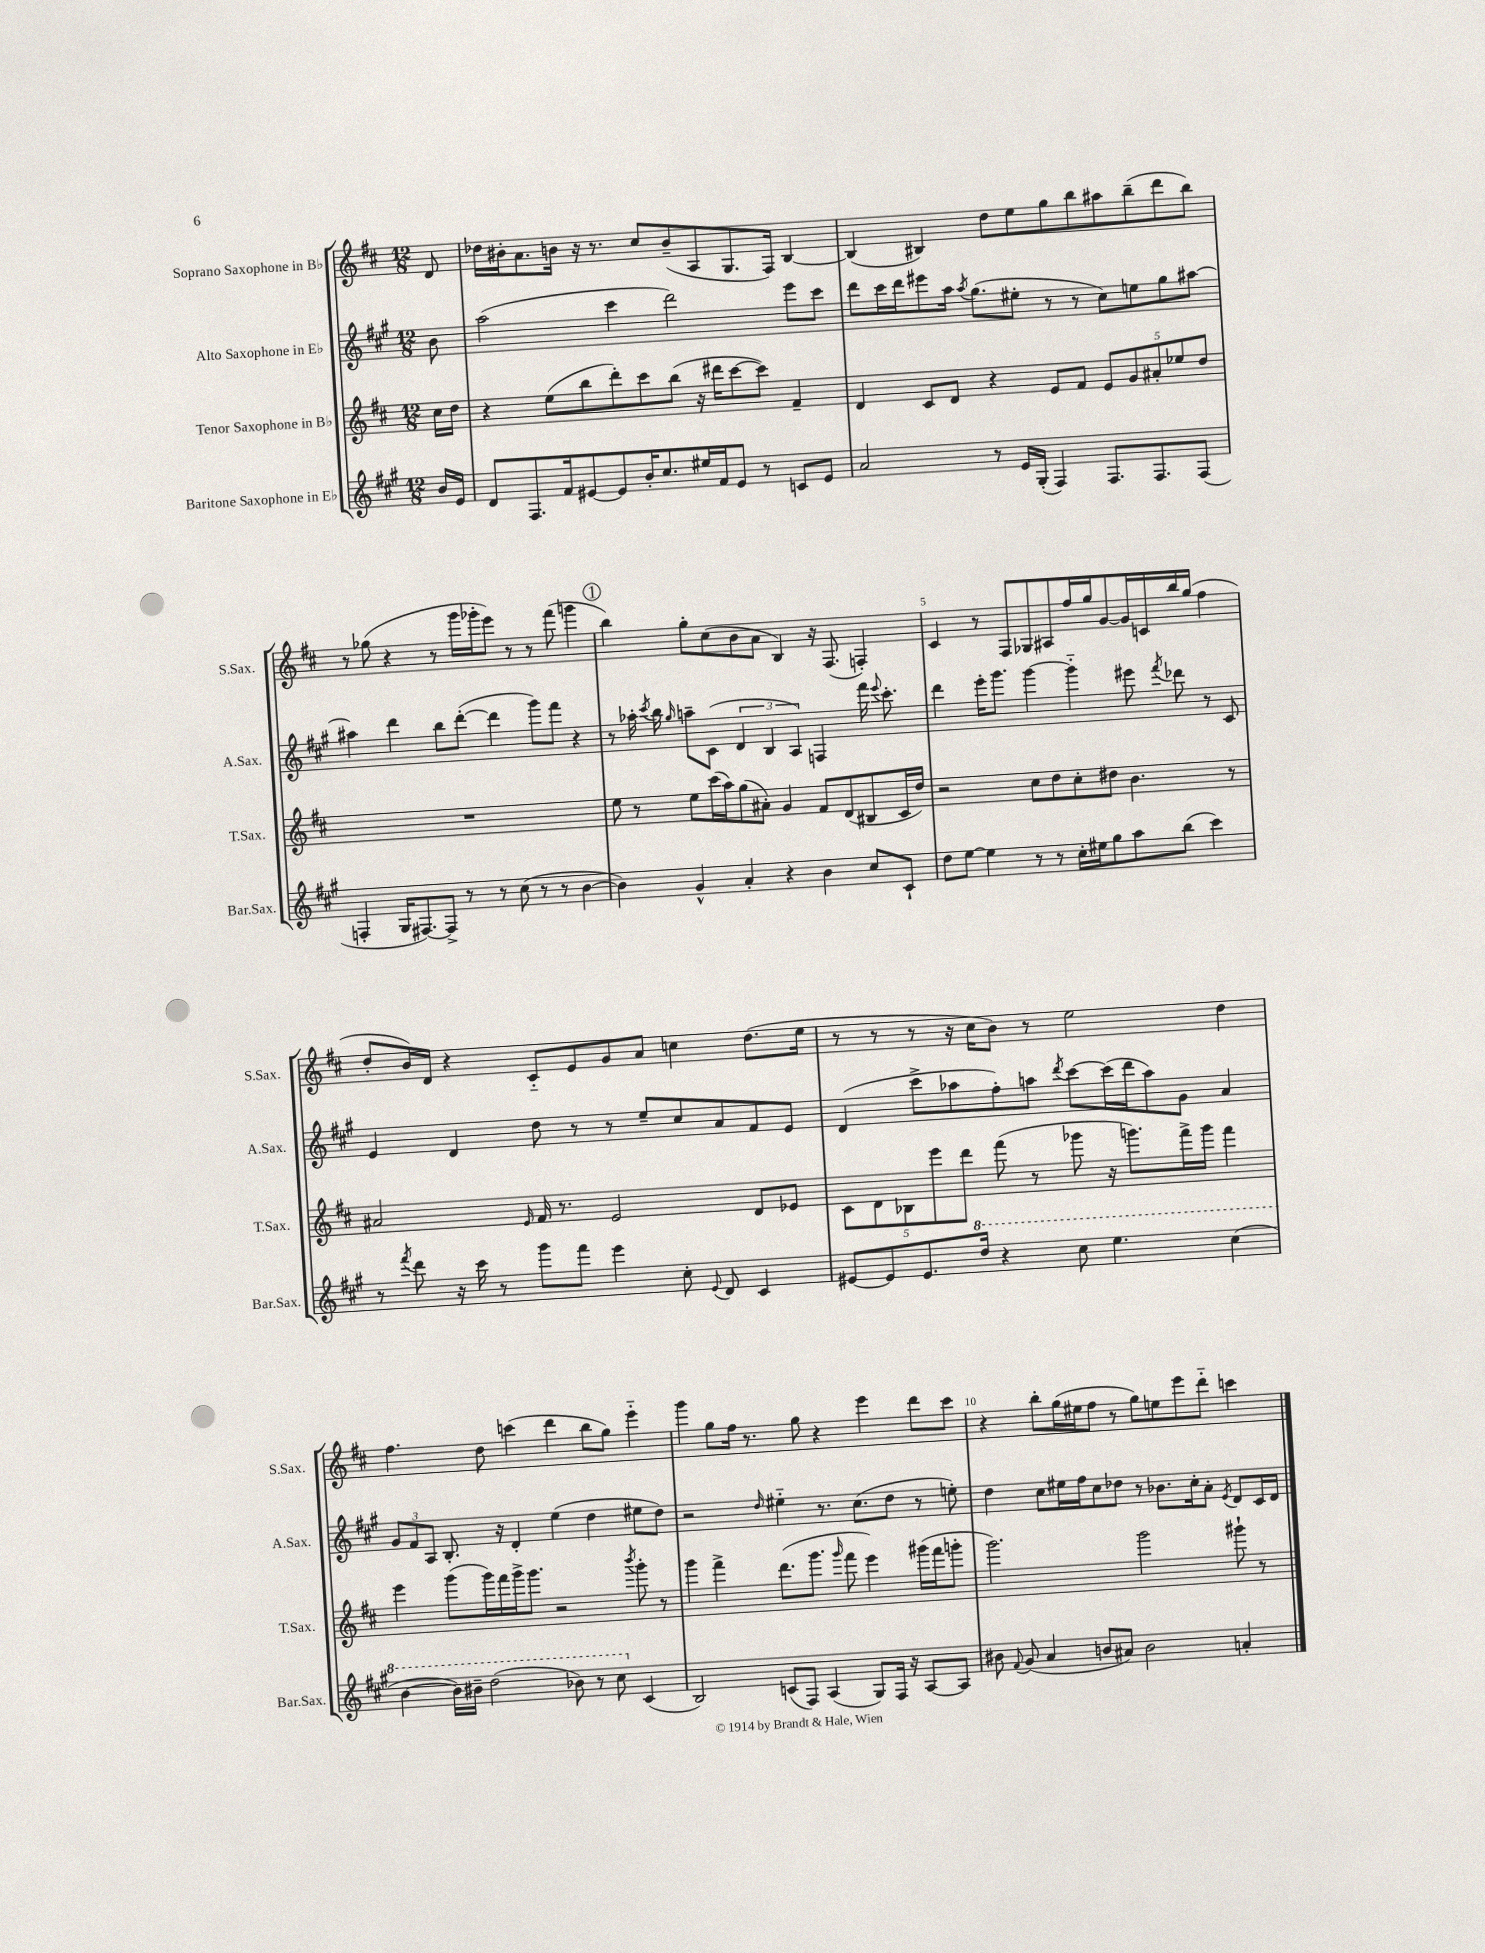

**kern	**kern	**kern	**kern
*part4	*part3	*part2	*part1
*staff4	*staff3	*staff2	*staff1
*I"Baritone Saxophone in E♭	*I"Tenor Saxophone in B♭	*I"Alto Saxophone in E♭	*I"Soprano Saxophone in B♭
*I'Bar.Sax.	*I'T.Sax.	*I'A.Sax.	*I'S.Sax.
*clefG2	*clefG2	*clefG2	*clefG2
*k[f#c#g#]	*k[f#c#]	*k[f#c#g#]	*k[f#c#]
*M12/8	*M12/8	*M12/8	*M12/8
=	=	=	=
16b/LL	16cc#\LL	8b\	8d/
16e/JJ	16dd\JJ	.	.
=1	=1	=1	=1
8d/L	4r	(2aa\	16dd-X\LL
.	.	.	16b#X'\J
8.F#/	.	.	8.a\
.	(8ee\L	.	.
16f#/k	.	.	16bn\Jk
[8e#X/	8bb\	.	16r
.	.	.	8.r
8e#/]	8ddd'\)	4ccc#\	.
16b'/K	8ccc#\	.	8cc#/L
8.cc#/	.	.	.
.	(8bb\J	2ddd\)	(8b~/
16ee#X/L	16r	.	8A/
16f#/J	16ddd#X\KL	.	.
8e#/J	[8ccc#\	.	8.G/
8r	8ccc#\J])	.	.
.	.	.	16F#/Jk)
8cn/L	4f#~/	8eee\L	[4B/
8e#/J	.	8ccc#\J	.
=2	=2	=2	=2
2a/	4d/	8ddd\L	(4B/]
.	.	16ccc#\L	.
.	.	16ddd\J	.
.	8c#/L	8eee#X\	4B#X/)
.	8d/J	16aa\Jk	.
.	.	8qaa/	.
.	.	(8.gg#\L	.
8r	4r	.	8dd\L
16e/LL	.	8ee#X'\J	8ee\
(16G#'/JJ	.	.	.
4F#/)	8e/L	8r	8gg\
.	8f#/J	8r	8bb\
8.F#/L	10e/L	8cc#\L)	8aa#X\
.	10g/	.	.
.	.	8een\	(8bb~\
8.F#/	.	.	.
.	10a#X'/	.	.
.	.	8gg#\	8ddd\
.	10ee-X/	.	.
(8F#/J	.	[8aa#X\J	8bb\J)
.	10dd/J	.	.
!!LO:LB:g=z
=3	=3	=3	=3
4Fn'/	1.r	4aa#X\]	8r
.	.	.	(8gg-X\
16G#/KL	.	4ddd\	4r
[8.F#X/)	.	.	.
8F#^/J]	.	8bb\L	8r
8r	.	([8ddd'\J	16ggg\LL
.	.	.	16ggg-X'\J
8r	.	4ddd\]	8eee\J)
(8cc#\	.	.	8r
8r	.	8ggg#\L)	8r
8r	.	8fff#\J	(8fff#\
[4b\	.	4r	4gggn\
!!LO:REH:place=s1:t=1
=4	=4	=4	=4
4b\])	8ee\	8r	4bb\)
.	8r	16aa-X'\	.
.	.	8qccc#/	.
.	.	16bb\	.
.	.	16qqgg#/	.
4g#^^/	8ee\L	8aan~\L	8gg'\L
.	(16ccc#\L	(8c#\J	(8cc#\
.	16aa\J)	.	.
4a'/	(8gg\	6d/	8b\
.	8a#X'\J)	.	8a\J
.	.	6B/	.
4r	4g/	.	4B/)
.	.	6A/)	.
4b\	8f#/L	4Fn/	16r
.	.	.	(8.F#/
.	(8d/	.	.
8cc#/L	8B#X/	16fff#\	4Fn'/)
.	.	8qqeee/	.
.	.	8.ccc#'\	.
8c#`/J	16c#/L	.	.
.	16dd/JJ)	.	.
=5	=5	=5	=5
8dd\L	2r	4ddd\	4c#/
[8ee\J	.	.	.
4ee\]	.	16eee'\KL	8r
.	.	8.ggg#\J	.
.	.	.	8F#/L
8r	8cc#\L	[4ggg#\	8G-X/
8r	8dd\	.	8A#X/
16cc#'\LL	8cc#'\	4ggg#\]	16ff#/L
16ee#X\J	.	.	16gg/J
8gg#\	8dd#X\J	.	[8g/
8aa\	4.b\	8eee#X\	16g/L]
.	.	.	16cn/
.	.	8qfff#/	.
(8bb\J	.	8ddd-X\	16bb/
.	.	.	(16gg/JJ
4ccc#\)	.	8r	4ff#\
.	8r	8c#/	.
!!LO:LB:g=z
=6	=6	=6	=6
8r	2a#X/	4e/	8dd'/L
8qfff#/	.	.	.
8ddd\	.	.	16b/L)
.	.	.	16d/JJ
16r	.	4d/	4r
16ccc#\	.	.	.
8r	.	.	.
.	16qqe/	.	.
8ggg#\L	16f#/	8dd\	8c#/L
.	8.r	.	.
8fff#\J	.	8r	8e/
4eee\	2e/	8r	8g/
.	.	8ee~/L	8a/J
8cc#'\	.	8cc#/	4ccn\
8qqe/	.	.	.
8d/	.	8a/	.
4c#/	8d/L	8f#/	(8.dd\L
.	8e-X/J	8e/J	.
.	.	.	16ee\Jk
=7	=7	=7	=7
[8e#X/L	10c#\L	(4d/	8r
.	10d\	.	.
8e#/]	.	.	8r
.	10B-X\	.	.
8.e#/	.	8ccc#^\L	8r
.	10eee\	.	.
.	.	8aa-X\	16r
.	10ddd\J	.	.
*8va	*	*	*
16ddd/Jk	.	.	16cc#\KL
4r	(8fff#\	8ff#'\)	8b\J)
.	8r	8aan\J	8r
.	.	8qddd/	.
8ccc#\	8ggg-X\	[8ccc#\L	2ee\
4.eee\	16r	(16ccc#\L]	.
.	8.gggn\L)	16ddd\J	.
.	.	8aa\)	.
.	16fff#^\L	8g#\J	.
.	16ggg\JJ	.	.
(4ccc#\	4fff#\	4a/	4dd\
!!LO:LB:g=z
=8	=8	=8	=8
[4bb\	4eee\	12g#/L	4.ff#\
.	.	12f#/	.
.	.	12A/J	.
16bb\LL])	(8ggg\L	8.B'/	.
16bb#X~\JJ	.	.	.
(2ddd\	16ggg\L)	.	8dd\
.	16fff#\	16r	.
.	16ggg^\J	4d'/	(4cccn\
.	8.ggg\J	.	.
.	2r	(4ee\	4ddd\
8bb-X\)	.	.	.
8r	.	4dd\	8bb\L
8ccc#\	.	.	8gg\J)
.	8qbbb/	.	.
*X8va	*	*	*
(4c#/	8ggg'\	8ee#X\L	4eee\
.	8r	8dd\J)	.
=9	=9	=9	=9
2B/)	4ggg\	2r	4ggg\
.	4fff#^\	.	8gg\L
.	.	.	16ff#\Jk
.	.	.	8.r
.	.	16qqdd/	.
(8cn/L	(8.ddd\L	4ee#X\	.
8F#/J)	.	.	8gg\
.	8.ggg\J	.	.
(4A/	.	8.r	4r
.	16qqggg/	.	.
.	8fff#\	.	.
.	.	(8.cc#\L	.
8G#/L)	4eee\)	.	4eee\
16F#/Jk	.	8dd\J	.
16r	.	.	.
[8A/L	(16ggg#X\LL	8r	8ddd\L
.	16fff#\J	.	.
8A/J]	8gggn'\J	8een'\)	8ccc#\J
=10	=10	=10	=10
8b#X\	2.ggg\)	4dd\	4r
8qqf#/	.	.	.
(8g#/	.	.	.
4a/	.	8cc#\L	8bb'\L
.	.	16ee#X\L	(16gg\L
.	.	16ff#\J	16ee#X\J
8bn/L	.	8cc#\	8ff#\J
8a#X/J)	.	8dd-X\J	8r
2b\	2ggg\	8r	8gg\L)
.	.	8.b-X\L	8een\
.	.	.	8eee\
.	.	16cc#'\k	.
.	.	8a'\J	8ddd\J
.	.	8qe/	.
4an'/	8ggg#X`\	8d/L	4cccn\
.	8r	16c#/L	.
.	.	16d/JJ	.
==	==	==	==
*-	*-	*-	*-
